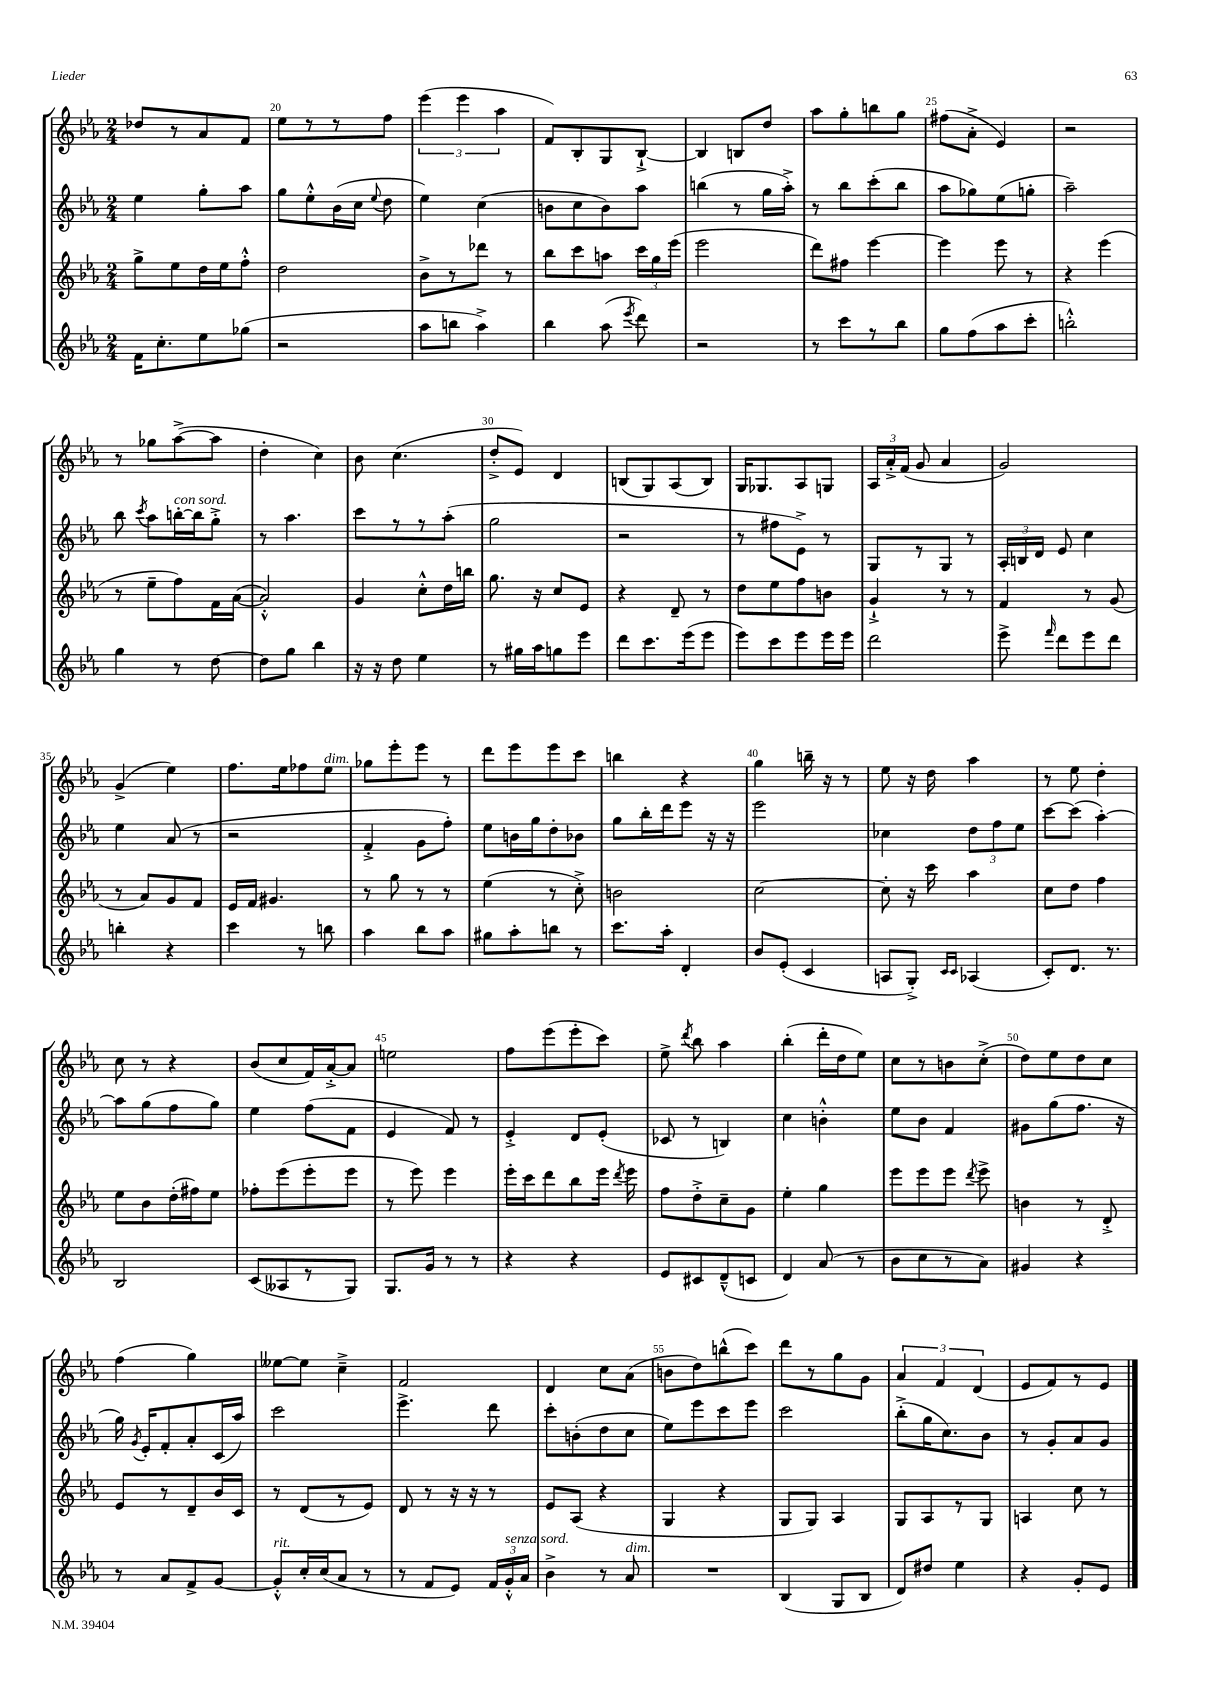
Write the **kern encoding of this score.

**kern	**kern	**kern	**kern
*part4	*part3	*part2	*part1
*staff4	*staff3	*staff2	*staff1
*clefG2	*clefG2	*clefG2	*clefG2
*k[b-e-a-]	*k[b-e-a-]	*k[b-e-a-]	*k[b-e-a-]
*M2/4	*M2/4	*M2/4	*M2/4
=19	=19	=19	=19
16f\KL	8gg^\L	4ee-\	8dd-X/L
8.cc'\	.	.	.
.	8ee-\	.	8r
8ee-\	16dd\L	8gg'\L	8a-/
.	16ee-\J	.	.
(8gg-X\J	8ff'^^\J	8aa-\J	8f/J
=20	=20	=20	=20
2r	2dd\	8gg\L	8ee-\L
.	.	8ee-'^^\	8r
.	.	(16b-\L	8r
.	.	16cc\JJ	.
.	.	8qqee-/	.
.	.	8dd\	8ff\J
=21	=21	=21	=21
8aa-\L	8b-^\L	4ee-\)	(6eee-\
8bbn\J	8r	.	.
.	.	.	6eee-\
4aa-^\)	8ddd-X\J	(4cc\	.
.	.	.	6aa-\
.	8r	.	.
=22	=22	=22	=22
4bb-\	8bb-\L	8bn\L	8f/L)
.	8ccc\	8cc\	8B-'/
(8aa-\	8aan\J	8b\)	8G/
8qeee-/	.	.	.
8ddd\)	24ccc\LL	8aa-\J	[8B-`^/J
.	24gg\	.	.
.	(24eee-\JJ	.	.
=23	=23	=23	=23
2r	2eee-\	(4bbn\	4B-/]
.	.	8r	8Bn/L
.	.	16gg\LL	8dd/J
.	.	16aa-'^\JJ)	.
=24	=24	=24	=24
8r	8ddd\L)	8r	8aa-\L
8ccc\L	8ff#X\J	8bb-\L	8gg'\
8r	[4eee-\	(8ccc'\	8bbn\
8bb-\J	.	8bb-\J	8gg\J
=25	=25	=25	=25
8gg\L	4eee-\]	8aa-\L	(8ff#X\L
(8ff\	.	8gg-X\)	8a-'^\J
8aa-\	8eee-\	(8ee-\	4e-/)
8ccc'\J	8r	8ggn'\J	.
=26	=26	=26	=26
2bbn'^^\)	4r	2aa-~\)	2r
.	(4eee-\	.	.
!!LO:LB:g=z
=27	=27	=27	=27
4gg\	8r	8bb-\	8r
.	.	8qccc/	.
.	8ee-~\L	8aa-\L	8gg-X\L
!	!	!LO:TX:a:i:t=con sord.	!
8r	8ff\)	[16bbn'\L	([8aa-^\
.	.	16bb\J]	.
[8dd\	16f\L	8gg'^\J	8aa-\J]
.	([16a-\JJ	.	.
=28	=28	=28	=28
8dd\L]	2a-'^^/])	8r	4dd'\
8gg\J	.	4.aa-\	.
4bb-\	.	.	4cc\)
=29	=29	=29	=29
16r	4g/	8ccc\L	8b-\
16r	.	.	.
8dd\	.	8r	(4.cc\
4ee-\	8cc'^^\L	8r	.
.	16dd\L	(8aa-'\J	.
.	16bbn\JJ	.	.
=30	=30	=30	=30
8r	8.gg\	2gg\	8dd'^/L
16gg#X\LL	.	.	8e-/J)
16aa-\J	16r	.	.
8ggn\	8cc/L	.	4d/
8eee-\J	8e-/J	.	.
=31	=31	=31	=31
8ddd\L	4r	2r	(8Bn/L
8.ccc\	.	.	8G/)
.	8d~/	.	(8A-/
(16eee-\k	.	.	.
8eee-\J	8r	.	8B/J)
=32	=32	=32	=32
8eee-\L)	8dd\L	8r	16G/KL
.	.	.	8.G-X/
8ccc\	8ee-\	8ff#X\L	.
8eee-\	8ff\	8e-^\J)	8A-/
16eee-\L	8bn\J	8r	8Gn/J
16eee-\JJ	.	.	.
=33	=33	=33	=33
2ddd\	4g`^/	8G/L	24A-/LL
.	.	.	24a-'^/
.	.	.	(24f/JJ
.	.	8r	8g/
.	8r	8G/J	4a-/
.	8r	8r	.
=34	=34	=34	=34
8eee-^\	4f/	24A-'/LL	2g/)
.	.	24Bn/	.
.	.	24d/JJ	.
16qqfff/	.	.	.
8ddd\L	.	8e-/	.
8eee-\	8r	4cc\	.
8ddd\J	(8g/	.	.
!!LO:LB:g=z
=35	=35	=35	=35
4bbn'\	8r	4ee-\	(4g^/
.	8a-/L)	.	.
4r	8g/	(8a-/	4ee-\)
.	8f/J	8r	.
=36	=36	=36	=36
4ccc\	16e-/LL	2r	8.ff\L
.	16f/JJ	.	.
.	4.g#X/	.	.
.	.	.	16ee-\k
8r	.	.	8ff-X\
!	!	!	!LO:TX:a:i:t=dim.
8bbn\	.	.	8ee-\J
=37	=37	=37	=37
4aa-\	8r	4f'^/	8gg-X\L
.	8gg\	.	8eee-'\
8bb-\L	8r	8g\L	8eee-\J
8aa-\J	8r	8ff'\J)	8r
=38	=38	=38	=38
8gg#X\L	(4ee-\	8ee-\L	8ddd\L
8aa-'\	.	16bn\L	8eee-\
.	.	16gg\J	.
8bbn\J	8r	8dd'\	8eee-\
8r	8cc'^\)	8b-X\J	8ccc\J
=39	=39	=39	=39
8.ccc\L	2bn\	8gg\L	4bbn\
.	.	16bb-'\L	.
16aa-'\Jk	.	16ddd\J	.
4d'/	.	8eee-\J	4r
.	.	16r	.
.	.	16r	.
=40	=40	=40	=40
8b-/L	[2cc\	2eee-\	4gg\
(8e-'/J	.	.	.
4c/	.	.	16bbn~\
.	.	.	16r
.	.	.	8r
=41	=41	=41	=41
8An/L	8cc'\]	4cc-X\	8ee-\
8G'^/J)	16r	.	16r
.	16ccc\	.	16dd\
16qqc/LL	.	.	.
16qqc/JJ	.	.	.
(4A-X/	4aa-\	12dd\L	4aa-\
.	.	12ff\	.
.	.	12ee-\J	.
=42	=42	=42	=42
8c'/L)	8cc\L	[8ccc\L	8r
8.d/J	8dd\J	(8ccc\J]	8ee-\
.	4ff\	[4aa-'\)	4dd'\
8.r	.	.	.
!!LO:LB:g=z
=43	=43	=43	=43
2B-/	8ee-\L	8aa-\L]	8cc\
.	8b-\	(8gg\	8r
.	(16dd'\L	8ff\	4r
.	16ff#X\J)	.	.
.	8ee-\J	8gg\J)	.
=44	=44	=44	=44
(8c/L	8ff-X'\L	4ee-\	(8b-/L
8A--X/	(8eee-\	.	8cc/
8r	8eee-'\	(8ff\L	16f/L)
.	.	.	[16a-'^/J
8G/J)	8eee-\J	8f\J	8a-/J]
=45	=45	=45	=45
8.G/L	8r	4e-/	2een\
.	8eee-\)	.	.
16g/Jk	.	.	.
8r	4eee-\	8f/)	.
8r	.	8r	.
=46	=46	=46	=46
4r	16eee-'\LL	4e-'^/	8ff\L
.	16ccc\J	.	.
.	8ddd\	.	(8eee-\
4r	8bb-\	8d/L	8eee-'\
.	16eee-\Jk	(8e-'/J	8ccc\J)
.	8qddd/	.	.
.	16eee-\	.	.
=47	=47	=47	=47
8e-/L	8ff\L	8c-X/	8ee-^\
.	.	.	8qddd/
8c#X/	8dd'^\	8r	8bb-\
(8d~^^/	8cc~\	4Bn/)	4aa-\
8cn/J	8g\J	.	.
=48	=48	=48	=48
4d/)	4ee-'\	4cc\	(4bb-'\
(8a-/	4gg\	4bn'^^\	16ddd'\LL
.	.	.	16dd\J
8r	.	.	8ee-\J)
=49	=49	=49	=49
8b-\L	8eee-\L	8ee-\L	8cc\L
8cc\	8eee-\	8b-\J	8r
8r	8eee-\J	4f/	8bn\
.	8qddd/	.	.
8a-\J)	8eee-^\	.	(8cc'^\J
=50	=50	=50	=50
4g#X/	4bn\	8g#X\L	8dd\L)
.	.	(8gg\	8ee-\
4r	8r	8.ff\J	8dd\
.	8d'^/	.	8cc\J
.	.	16r	.
!!LO:LB:g=z
=51	=51	=51	=51
8r	8e-/L	16gg\)	(4ff\
.	.	8qg/	.
.	.	16e-'/KL	.
8a-/L	8r	8f'/	.
8f^/	8d~/	8a-'/	4gg\)
[8g/J	16b-/L	(16c/L	.
.	16c/JJ	16aa-/JJ)	.
=52	=52	=52	=52
!LO:TX:a:i:t=rit.	!	!	!
8g'^^/L]	8r	2ccc\	[8ee--X\L
16cc'/L	(8d/L	.	8ee--\J]
(16cc/J	.	.	.
8a-/J	8r	.	4cc~^\
8r	8e-/J)	.	.
=53	=53	=53	=53
8r	8d/	4.eee-^\	2f/
8f/L	8r	.	.
8e-/J)	16r	.	.
.	16r	.	.
24f/LL	8r	8ddd\	.
!LO:TX:a:i:t=senza sord.	!	!	!
24g'^^/	.	.	.
24a-/JJ	.	.	.
=54	=54	=54	=54
4b-^\	8e-/L	8ccc'\L	4d/
.	(8A-/J	(8bn'\	.
8r	4r	8dd\	8cc\L
!LO:TX:a:i:t=dim.	!	!	!
8a-/	.	8cc\J	(8a-\J
=55	=55	=55	=55
2r	4G/	8ee-\L)	8bn\L
.	.	8eee-\	8dd\)
.	4r	8ccc\	(8bbn^^\
.	.	8eee-\J	8ccc\J)
=56	=56	=56	=56
(4B-/	8G/L	2ccc\	8ddd\L
.	8G/J)	.	8r
8G/L	4A-/	.	8gg\
8B-/J	.	.	8g\J
=57	=57	=57	=57
8d/L)	8G/L	(8bb-'^\L	6a-/
8dd#X/J	8A-/	16gg\K	.
.	.	.	6f/
.	.	8.cc\)	.
4ee-\	8r	.	.
.	.	.	(6d/
.	8G/J	8b-\J	.
=58	=58	=58	=58
4r	4An/	8r	8e-/L
.	.	8g'/L	8f/)
8g'/L	8cc\	8a-/	8r
8e-/J	8r	8g/J	8e-/J
==	==	==	==
*-	*-	*-	*-
